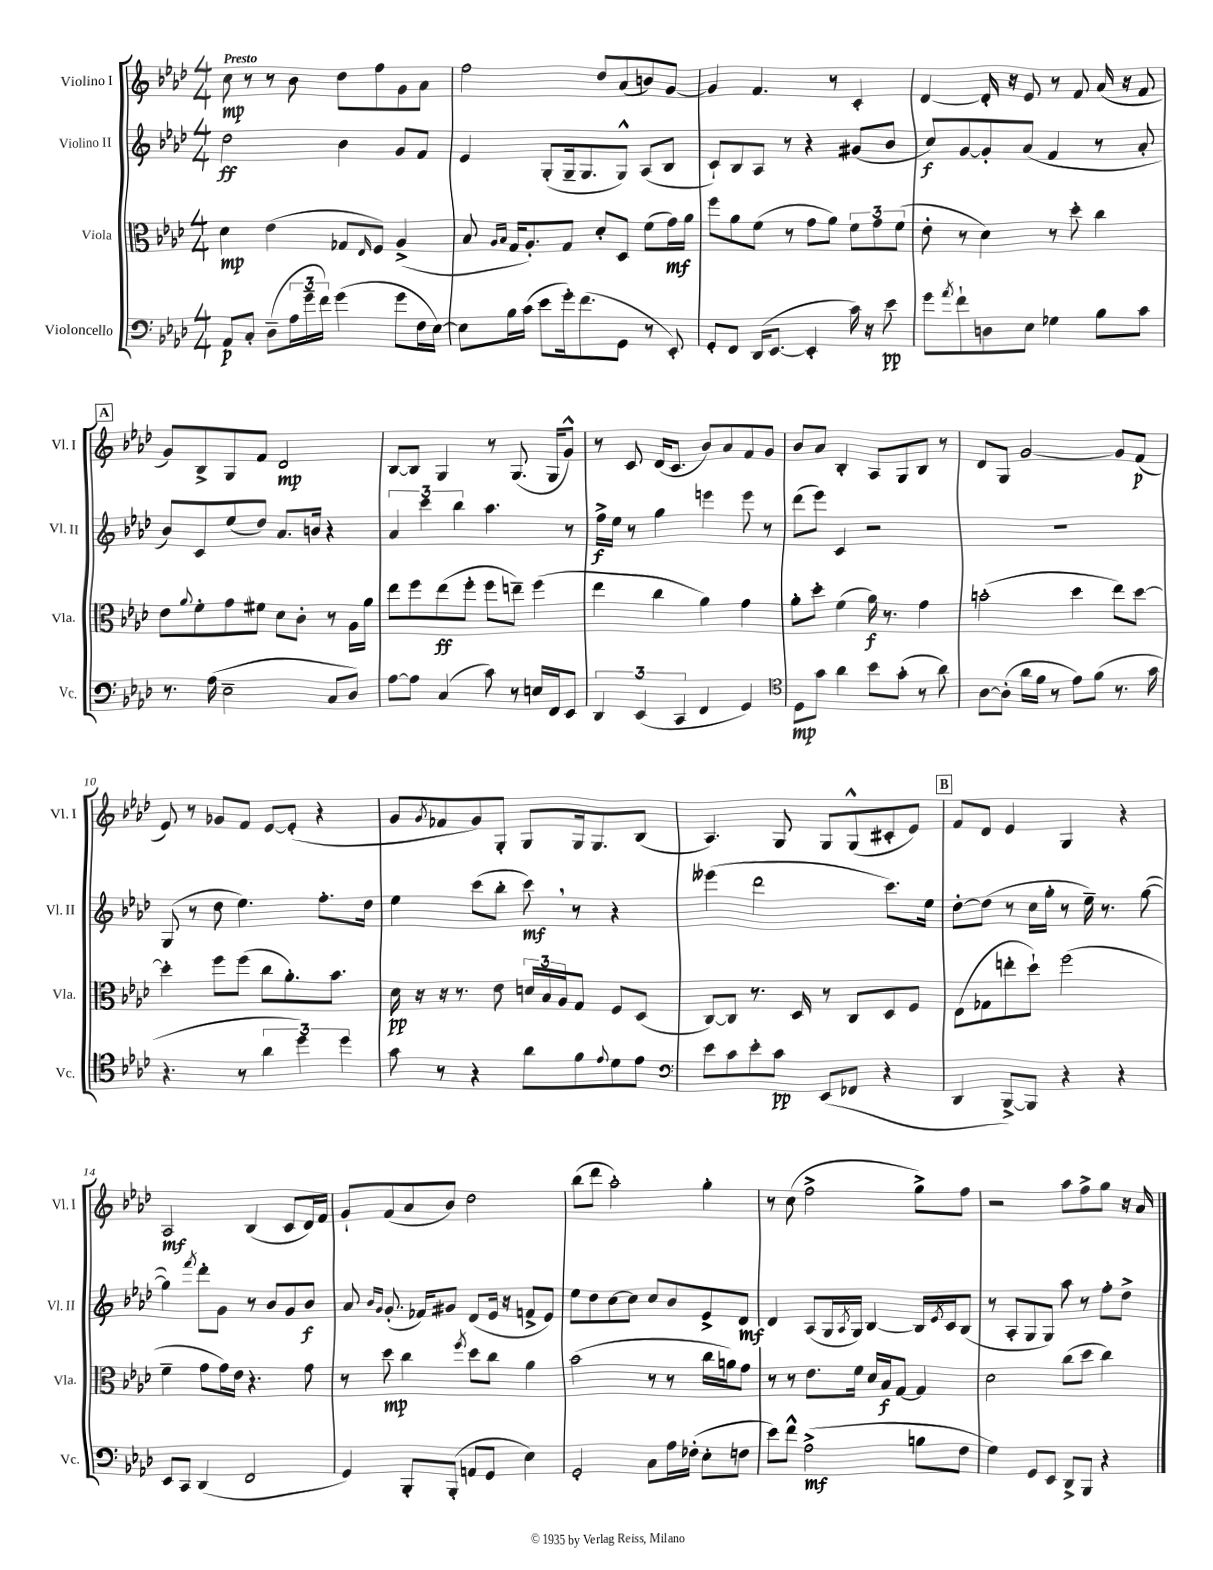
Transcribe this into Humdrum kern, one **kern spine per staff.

**kern	**dynam	**kern	**dynam	**kern	**dynam	**kern	**dynam
*part4	*part4	*part3	*part3	*part2	*part2	*part1	*part1
*staff4	*staff4	*staff3	*staff3	*staff2	*staff2	*staff1	*staff1
*I"Violoncello	*	*I"Viola	*	*I"Violino II	*	*I"Violino I	*
*I'Vc.	*	*I'Vla.	*	*I'Vl. II	*	*I'Vl. I	*
*clefF4	*	*clefC3	*	*clefG2	*	*clefG2	*
*k[b-e-a-d-]	*	*k[b-e-a-d-]	*	*k[b-e-a-d-]	*	*k[b-e-a-d-]	*
*M4/4	*	*M4/4	*	*M4/4	*	*M4/4	*
=1	=1	=1	=1	=1	=1	=1	=1
!	!	!	!	!	!	!LO:TX:a:B:t=Presto	!
8AA-/L	p	4d-\	mp	2dd-\	ff	8cc\	mp
8C'/J	.	.	.	.	.	8r	.
(8D-~\L	.	(4e-\	.	.	.	8r	.
24A-\L	.	.	.	.	.	8b-\	.
24g~\	.	.	.	.	.	.	.
24f\JJ)	.	.	.	.	.	.	.
(4g\	.	8G-X/L	.	4b-\	.	8dd-\L	.
.	.	16qqE-/	.	.	.	.	.
.	.	8F/J)	.	.	.	8ff\	.
8g\L	.	(4A-^/	.	8g/L	.	8g\	.
16F\L	.	.	.	8f/J	.	8a-\J	.
[16E-\JJ)	.	.	.	.	.	.	.
=2	=2	=2	=2	=2	=2	=2	=2
8E-\L]	.	8B-/	.	4e-/	.	2ff\	.
.	.	16qqA-/LL	.	.	.	.	.
.	.	16qqB-/JJ	.	.	.	.	.
16B-\L	.	16G/KL	.	.	.	.	.
(16c\JJ	.	8.A-'/)	.	.	.	.	.
8e-\L	.	.	.	(8G'/L	.	.	.
16g'\k)	.	8G/J	.	16G~/k	.	.	.
(8.f\	.	.	.	8.G/	.	.	.
.	.	8d-'/L	.	.	.	8dd-/L	.
8GG\J	.	8D-/J	.	8G^^/J)	.	(8a-/	.
8r	.	(8f\L	.	(8A-/L	.	8bn/)	.
8EE-'/)	.	16g\L)	mf	8B-/J	.	[8g/J	.
.	.	16a-\JJ	.	.	.	.	.
=3	=3	=3	=3	=3	=3	=3	=3
8GG'/L	.	8ff\L	.	8c`/L)	.	4g/]	.
8FF/J	.	8a-\	.	8B-/	.	.	.
(16DD-/KL	.	(8f\J	.	8A-/J	.	4.f/	.
[8.EE-/J	.	.	.	.	.	.	.
.	.	8r	.	8r	.	.	.
4EE-'/]	.	8g\L	.	4r	.	.	.
.	.	8a-\J)	.	.	.	8r	.
16c\)	.	12f\L	.	(8g#X/L	.	4c'/	.
16r	.	.	.	.	.	.	.
.	.	12g\	.	.	.	.	.
8e-\	pp	.	.	8b-/J	.	.	.
.	.	(12f\J	.	.	.	.	.
=4	=4	=4	=4	=4	=4	=4	=4
8g\L	.	8e-'\	.	8cc/L)	f	[4d-/	.
8qa-/	.	.	.	.	.	.	.
8f`\	.	8r	.	[8g/	.	.	.
8Dn\	.	4d-\)	.	8g'/]	.	16d-'/]	.
.	.	.	.	.	.	16r	.
8E-\J	.	.	.	(8a-/J	.	8e-/	.
4G-X\	.	8r	.	4f/	.	8r	.
.	.	8dd-'\	.	.	.	8f/	.
8B-\L	.	4cc\	.	8r	.	(16a-/	.
.	.	.	.	.	.	16r	.
8c\J	.	.	.	8a-'/	.	8f/	.
!!LO:LB:g=z
!!LO:REH:place=s1:t=A
=5	=5	=5	=5	=5	=5	=5	=5
8.r	.	8e-\L	.	8b-/L)	.	8g/L)	.
.	.	8qqa-/	.	.	.	.	.
.	.	8f'\	.	8c/	.	8B-^/	.
(16A-\	.	.	.	.	.	.	.
2E-~\	.	8g\	.	(8ee-/	.	8G/	.
.	.	8f#X\J	.	8dd-/J)	.	8f/J	.
.	.	8d-\L	.	8.a-/L	.	2d-/	mp
.	.	8c'\J	.	.	.	.	.
.	.	.	.	16bn/Jk	.	.	.
8C/L	.	8r	.	4r	.	.	.
8D-/J)	.	16A-\LL	.	.	.	.	.
.	.	16a-\JJ	.	.	.	.	.
=6	=6	=6	=6	=6	=6	=6	=6
[8A-\L	.	8ee-\L	.	6a-/	.	[8B-/L	.
8A-\J]	.	8ff\	.	.	.	8B-/J]	.
.	.	.	.	6ccc\	.	.	.
(4C/	.	(8ee-\	ff	.	.	4G/	.
.	.	.	.	6bb-\	.	.	.
.	.	8ff'\J	.	.	.	.	.
8c\)	.	8ff\L	.	4.aa-\	.	8r	.
8r	.	8een~\J)	.	.	.	(8.G/	.
16En/LL	.	(4ff\	.	.	.	.	.
16FF/J	.	.	.	.	.	16G/KL	.
8EE-/J	.	.	.	8r	.	8g^^/J)	.
=7	=7	=7	=7	=7	=7	=7	=7
6DD-/	.	4ee-\	.	16ff^\LL	f	8r	.
.	.	.	.	16ee-\JJ	.	.	.
.	.	.	.	8r	.	8c/	.
(6EE-/	.	.	.	.	.	.	.
.	.	4cc\	.	4gg\	.	(16d-/KL	.
.	.	.	.	.	.	8.c/J	.
6CC/	.	.	.	.	.	.	.
4FF/	.	4a-\)	.	4eeen\	.	8b-/L)	.
.	.	.	.	.	.	8a-/	.
4GG/)	.	4g\	.	8eee\	.	8f/	.
.	.	.	.	8r	.	8g/J	.
=8	=8	=8	=8	=8	=8	=8	=8
*clefC4	*	*	*	*	*	*	*
8D-\L	mp	8a-'\L	.	(8ddd-\L	.	8b-/L	.
8g\J	.	8dd-'\J	.	8eee-\J)	.	8a-/J	.
4a-\	.	(4f\	.	4c/	.	4B-'/	.
8b-\L	.	16a-\)	f	2r	.	8A-/L	.
.	.	8.r	.	.	.	.	.
(8g'\J	.	.	.	.	.	8G/	.
8r	.	4g\	.	.	.	8B-/J	.
8a-\)	.	.	.	.	.	8r	.
=9	=9	=9	=9	=9	=9	=9	=9
[8A-\L	.	(2bn'\	.	1r	.	8d-/L	.
(8A-'\J]	.	.	.	.	.	8G/J	.
16a-\LL	.	.	.	.	.	[2g/	.
16f\JJ	.	.	.	.	.	.	.
8r	.	.	.	.	.	.	.
8e-\L)	.	4dd-\	.	.	.	.	.
(8f\J	.	.	.	.	.	.	.
8.r	.	8ee-\L)	.	.	.	8g/L]	.
.	.	[8dd-\J	.	.	.	(8f/J	p
16g\	.	.	.	.	.	.	.
!!LO:LB:g=z
=10	=10	=10	=10	=10	=10	=10	=10
4.r	.	4dd-'\]	.	(8G/	.	8e-/)	.
.	.	.	.	8r	.	8r	.
.	.	8ff\L	.	8dd-\	.	8g-X/L	.
8r	.	(8ff\J	.	4.ee-\)	.	8f/J	.
6a-\	.	8cc\L	.	.	.	[8e-/L	.
.	.	8.a-'\)	.	.	.	(8e-'/J]	.
6dd-\)	.	.	.	.	.	.	.
.	.	.	.	8.ff'\L	.	4r	.
.	.	8.b-\J	.	.	.	.	.
6dd-\	.	.	.	.	.	.	.
.	.	.	.	16dd-\Jk	.	.	.
=11	=11	=11	=11	=11	=11	=11	=11
8g\	.	16d-\	pp	4ee-\	.	8g/L	.
.	.	16r	.	.	.	.	.
.	.	.	.	.	.	8qg/	.
8r	.	16r	.	.	.	8f-X/	.
.	.	8.r	.	.	.	.	.
4r	.	.	.	(8ccc\L	.	8g/)	.
.	.	8e-\	.	8bb-'\J	.	8G'/J	.
8a-\L	.	24dn/LL	.	8ccc,\)	mf	8G/L	.
.	.	24B-/	.	.	.	.	.
.	.	24A-/J	.	.	.	.	.
8f\	.	8G/J	.	8r	.	16G/k	.
.	.	.	.	.	.	8.G/	.
8qqe-/	.	.	.	.	.	.	.
8d-\	.	8F/L	.	4r	.	.	.
8e-\J	.	(8D-/J	.	.	.	(8B-/J	.
=12	=12	=12	=12	=12	=12	=12	=12
*clefF4	*	*	*	*	*	*	*
8e-\L	.	[8C/L)	.	(4eee--X\	.	4.A-/)	.
8c\	.	8C/J]	.	.	.	.	.
8e-'\	.	8.r	.	2ddd-\	.	.	.
8c\J	pp	.	.	.	.	8G/	.
.	.	16D-/	.	.	.	.	.
(8EE-/L	.	8r	.	.	.	8G/L	.
8FF-X/J	.	8C/L	.	.	.	(8G^^/	.
4r	.	8D-/	.	8.ccc\L)	.	8c#X'/	.
.	.	8F/J	.	.	.	8e-/J)	.
.	.	.	.	16ee-\Jk	.	.	.
!!LO:REH:place=s1:t=B
=13	=13	=13	=13	=13	=13	=13	=13
4DD-/	.	(8E-\L	.	[8dd-'\L	.	8f/L	.
.	.	8G-X\	.	(8dd-\J]	.	8d-/J	.
[8BBB-^/L)	.	8een'\	.	8r	.	4e-/	.
8BBB-/J]	.	8dd-`\J)	.	16cc\LL	.	.	.
.	.	.	.	16gg'\JJ	.	.	.
4r	.	(2ff\	.	8r	.	4G/	.
.	.	.	.	16ee-~\)	.	.	.
.	.	.	.	8.r	.	.	.
4r	.	.	.	.	.	4r	.
.	.	.	.	([8gg\	.	.	.
!!LO:LB:g=z
=14	=14	=14	=14	=14	=14	=14	=14
8EE-/L	.	4f~\	.	4gg\])	.	2A-/	mf
8CC/J	.	.	.	.	.	.	.
.	.	.	.	8qfff/	.	.	.
(4DD-/	.	8g\L	.	8ddd-'\L	.	.	.
.	.	16g\L)	.	8g\J	.	.	.
.	.	16e-\JJ	.	.	.	.	.
2FF/	.	4.r	.	8r	.	(4B-/	.
.	.	.	.	8b-/L	.	.	.
.	.	.	.	8g/	.	8c/L	.
.	.	8g\	.	8b-/J	f	16d-/L)	.
.	.	.	.	.	.	16f/JJ	.
=15	=15	=15	=15	=15	=15	=15	=15
4GG/)	.	8r	.	8a-/	.	8g`/L	.
.	.	.	.	16qqb-/LL	.	.	.
.	.	.	.	16qqg/JJ	.	.	.
.	.	8dd-\	mp	(8.g'/	.	(8f/	.
8BBB-'/L	.	4cc\	.	.	.	8a-/	.
.	.	.	.	16f-X/KL)	.	.	.
(8BBB-'/J	.	.	.	8g#X/J	.	8b-/J)	.
.	.	8qff/	.	.	.	.	.
8AAn/L	.	8dd-\L	.	(8d-/L	.	2dd-\	.
8GG/J	.	8cc\J	.	16e-/Jk	.	.	.
.	.	.	.	16r	.	.	.
4E-\)	.	4a-\	.	8fn^/L	.	.	.
.	.	.	.	8e-/J)	.	.	.
=16	=16	=16	=16	=16	=16	=16	=16
2GG'/	.	(2b-\	.	8ee-\L	.	(8bb-\L	.
.	.	.	.	8dd-\	.	8ddd-\J	.
.	.	.	.	[8cc\	.	2aa-'\)	.
.	.	.	.	8cc\J]	.	.	.
8C\L	.	8r	.	8cc/L	.	.	.
16A-\L	.	8r	.	8b-/	.	.	.
(16F-X'\JJ	.	.	.	.	.	.	.
8E-'\L	.	16cc\LL	.	8e-^/	.	4gg'\	.
.	.	16an\J)	.	.	.	.	.
8Fn\J	.	8g\J	.	8d-/J	mf	.	.
=17	=17	=17	=17	=17	=17	=17	=17
8e-\L)	.	8r	.	4d-/	.	8r	.
8f^^\J	.	8r	.	.	.	(8cc\	.
(2A-^\	mf	8.e-\L	.	(8A-/L	.	2ff^\	.
.	.	.	.	16G/L	.	.	.
.	.	.	.	8qA-/	.	.	.
.	.	16f\Jk	.	16G/JJ)	.	.	.
.	.	16d-/LL	.	[4B-/	.	.	.
.	.	16B-/J	f	.	.	.	.
.	.	[8G/J	.	.	.	.	.
8Bn\L	.	4G/]	.	16B-/LL]	.	8gg^\L)	.
.	.	.	.	8qe-/	.	.	.
.	.	.	.	16c/J	.	.	.
8F\J	.	.	.	(8B-/J	.	8ff\J	.
=18	=18	=18	=18	=18	=18	=18	=18
4G\)	.	2d-\	.	8r	.	2r	.
.	.	.	.	8A-'/L	.	.	.
8GG/L	.	.	.	8G/	.	.	.
8EE-/J	.	.	.	8G/J)	.	.	.
8DD-^/L	.	(8cc\L	.	8aa-\	.	8aa-\L	.
8BBB-/J	.	8dd-\J	.	8r	.	8ff^\	.
4r	.	4cc\)	.	8ff'\L	.	8gg\J	.
.	.	.	.	8dd-^\J	.	16r	.
.	.	.	.	.	.	16a-/	.
==	==	==	==	==	==	==	==
*-	*-	*-	*-	*-	*-	*-	*-
